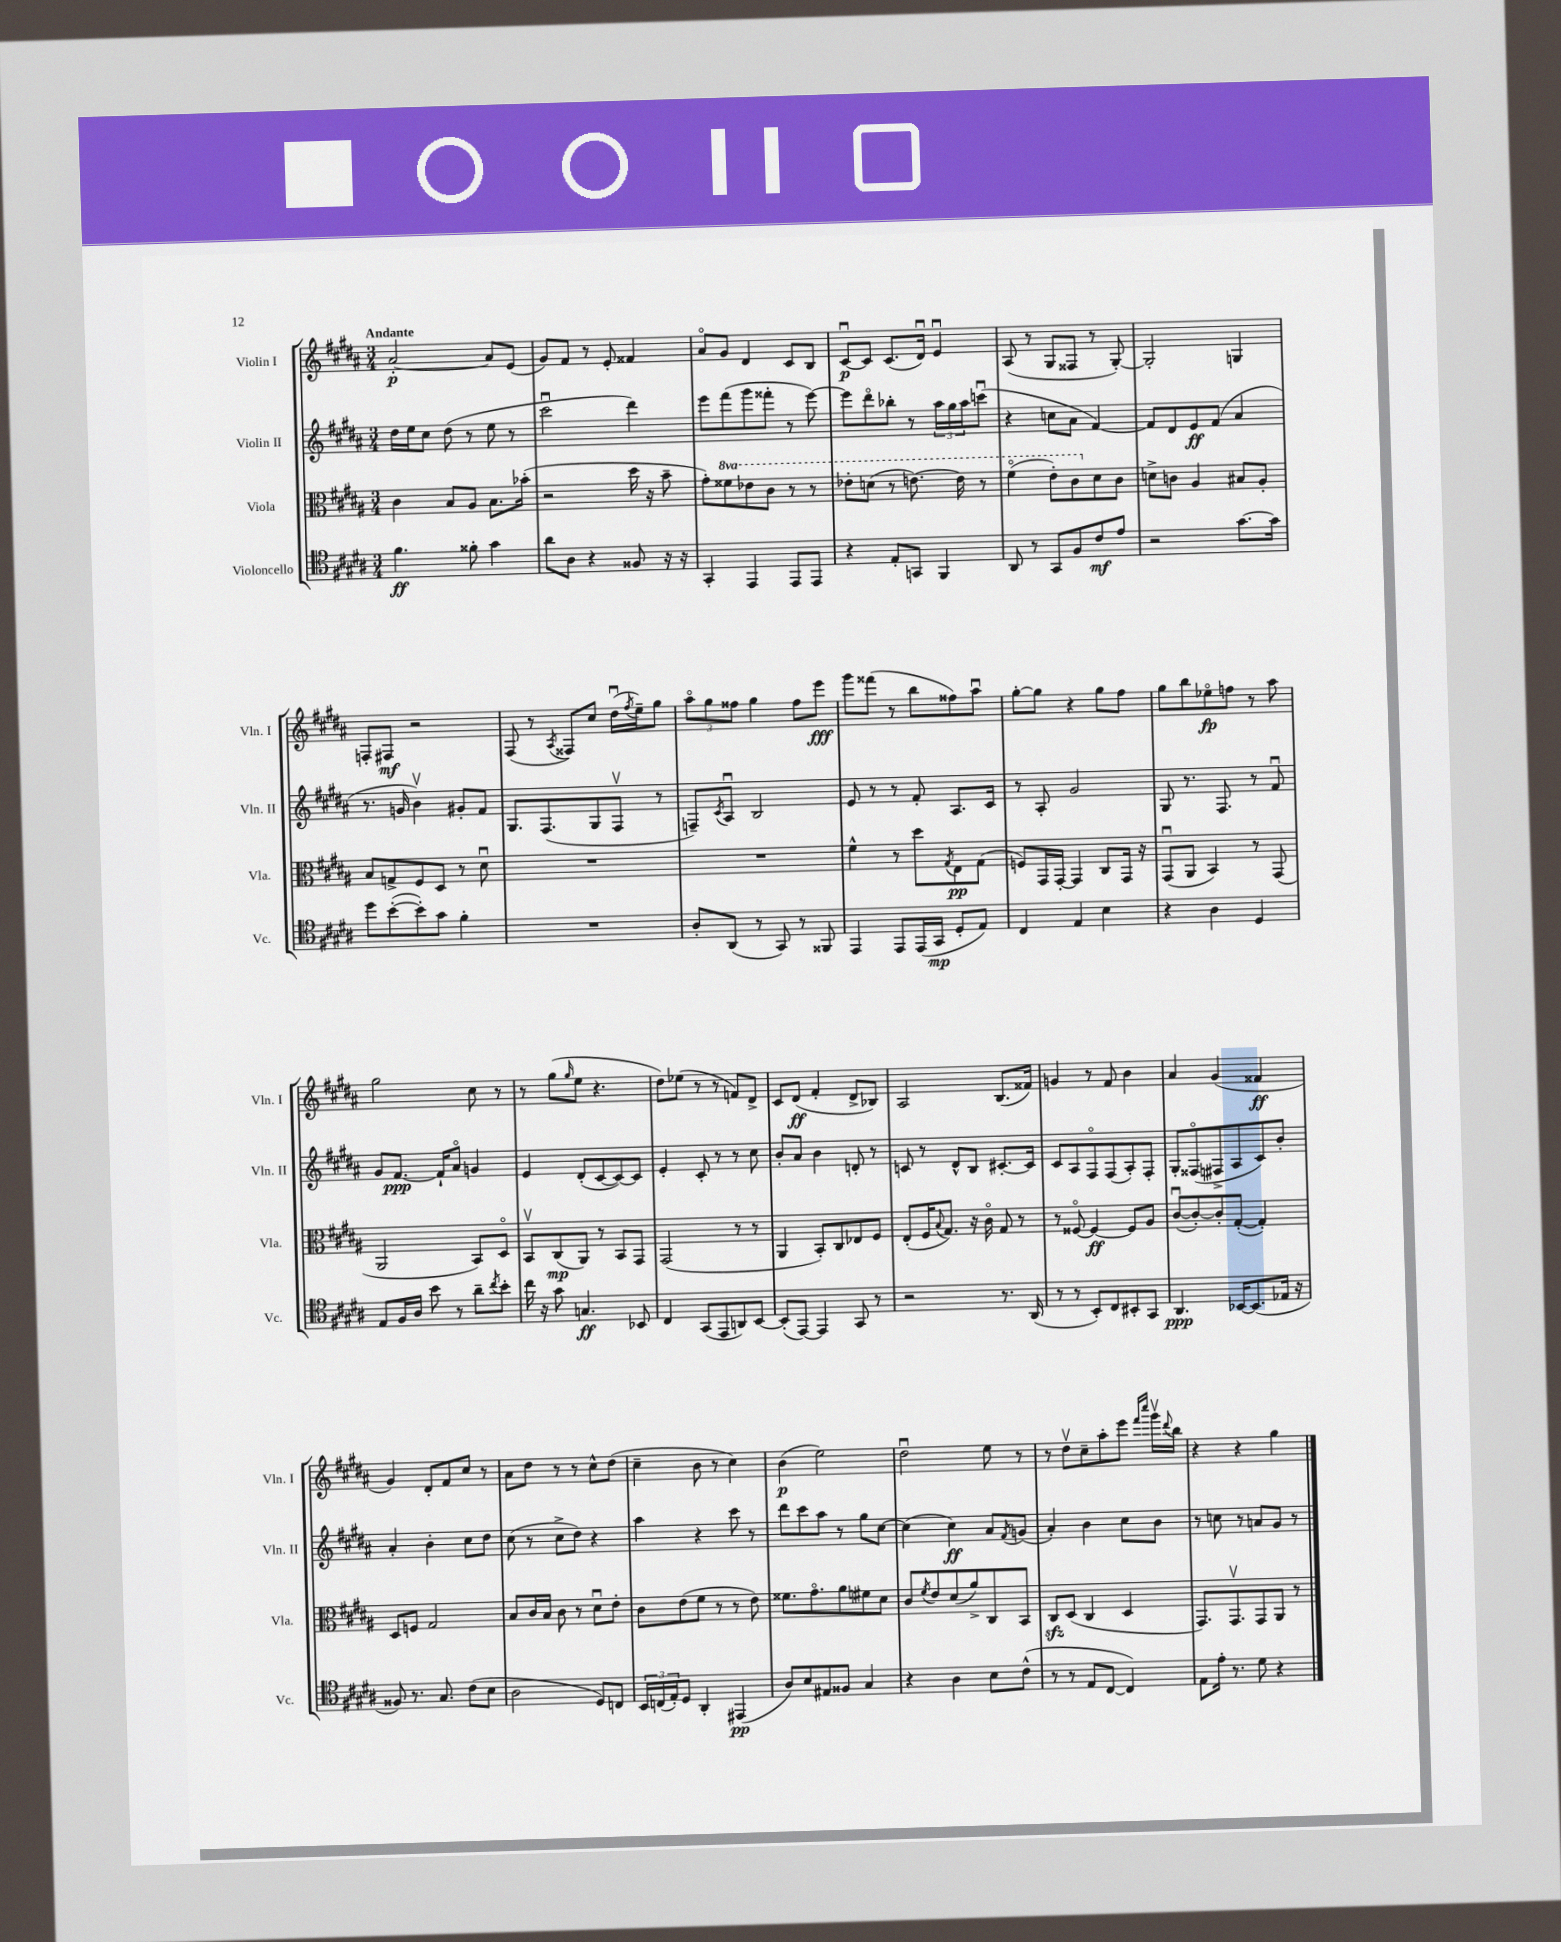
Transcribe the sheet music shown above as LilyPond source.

<<
\new StaffGroup <<
\new Staff = "s0" \with { instrumentName = "Violin I" shortInstrumentName = "Vln. I" } {
    \clef treble \key b \major \numericTimeSignature \time 3/4 \tempo "Andante"
    ais'2~-.\p ais'8 e'8( |
    gis'8) fis'8 r8 e'8-. fisis'4 |
    ais'8\flageolet gis'8 dis'4 cis'8 b8 |
    cis'8~\downbow\p cis'8 cis'8.( dis'16\downbow) e'4\downbow |
    ais8( r8 gis8 fisis8 r8 gis8~-.) |
    gis2-. g4 |
    f8-. fis8\mf r2 |
    fis8( r8 \acciaccatura { ais8 } fisis8) cis''8 dis''16\downbow( \acciaccatura { fis''8 } e''16--) gis''8 |
    \tuplet 3/2 { ais''8\flageolet gis''8 fisis''8 } gis''4 fisis''8 e'''8\fff |
    gis'''8 fisis'''8( r8 b''8 fisis''8) ais''8\downbow |
    gis''8~-. gis''8 r4 gis''8 fis''8 |
    gis''8 b''8 ees''8\flageolet\fp f''8 r8 ais''8 |
    gis''2 cis''8 r8 |
    r8 gis''8( \grace { gis''16 } e''8 r4. |
    dis''8) ees''8( r8 r8 f'8) dis'8-> |
    cis'8 dis'8\ff( fis'4-. dis'8-> bes8) |
    ais2 b8.( fisis'16) |
    g'4 r8 fis'8 b'4 |
    ais'4 gis'4( fisis'4\ff |
    gis'4) dis'8-. fis'8 cis''8 r8 |
    ais'8 dis''8 r8 r8 cis''8-^ dis''8( |
    cis''4-- b'8 r8 cis''4) |
    b'4\p( e''2) |
    dis''2\downbow e''8 r8 |
    r8 dis''8\upbow cis''8-- ais''8-. e'''8 \grace { fis'''16 cis''''16 } gis'''16\upbow \appoggiatura { dis'''8 } b''16 |
    r4 r4 gis''4 \bar "|." |
}
\new Staff = "s1" \with { instrumentName = "Violin II" shortInstrumentName = "Vln. II" } {
    \clef treble \key b \major \numericTimeSignature \time 3/4
    dis''16 e''16 cis''8 dis''8( r8 e''8 r8 |
    cis'''2\downbow dis'''4) |
    e'''8 fis'''8( gis'''8 fisis'''8-. r8 e'''8~) |
    e'''8 dis'''8\flageolet bes''8-. r8 \tuplet 3/2 { ais''16 gis''16 ais''16 } c'''8\downbow( |
    r4 c''8 ais'8 fis'4~) |
    fis'8 dis'8 e'8\ff fis'8( ais'4 |
    r8. g'16 b'4\upbow) gis'8-. fis'8 |
    gis8. fis8.( gis8 fis8\upbow r8 |
    f8--) \acciaccatura { cis'8 } ais8\downbow b2 |
    e'8 r8 r8 fis'8-. ais8. cis'16 |
    r8 ais8-. gis'2 |
    gis8 r8. fis8. r8 fis'8\downbow |
    gis'8 fis'8.~\ppp fis'16-! ais'8\flageolet g'4 |
    e'4 dis'8-.( cis'8~ cis'8~) cis'8 |
    e'4-. cis'8-. r8 r8 cis''8 |
    b'8-. ais'8 b'4 d'8-. r8 |
    c'8 r8 dis'8-^ b8 cis'8.~-. cis'16 |
    cis'8 ais8 fis8\flageolet fis8( ais8-.) fis8-. |
    gis8-. fisis8\flageolet( fis8-> ais8 cis'8) b'8-. |
    ais'4-. b'4-. cis''8 dis''8 |
    cis''8( r8 cis''8-> dis''8) r4 |
    ais''4 r4 cis'''8 r8 |
    dis'''8 cis'''8 ais''8 r8 gis''8 cis''8~ |
    cis''4( cis''4\ff) ais'8 \acciaccatura { fis'8 } g'8( |
    ais'4-.) b'4 cis''8 b'8 |
    r8 c''8 r8 a'8 gis'8 r8 \bar "|." |
}
\new Staff = "s2" \with { instrumentName = "Viola" shortInstrumentName = "Vla." } {
    \clef alto \key b \major \numericTimeSignature \time 3/4 \set Staff.ottavationMarkups = #ottavation-simple-ordinals
    cis'4 b8 ais8 b8. bes'16-.( |
    r2 dis''16 r16 b'8-- |
    gis'8-.) \ottava #1 fisis''8 ees''8 cis''8 r8 r8 |
    ees''8-. d''8( r8 e''8.~) e''16 r8 |
    fis''4\flageolet( e''8-.) cis''8 \ottava #0 dis'8 cis'8 |
    d'8-> c'8 ais4 bis8 ais8-. |
    b8 g8-> fis8 dis8 r8 dis'8\downbow |
    R2. |
    R2. |
    fis'4-^ r8 dis''8 \acciaccatura { gis8 } e8\pp gis8( |
    f8) gis,16 gis,16~-. gis,4 cis8 gis,16 r16 |
    gis,8\downbow( ais,8 b,4) r8 gis,8( |
    ais,2 b,8) dis8\flageolet |
    b,8\upbow cis8\mp( ais,8) r8 b,8 gis,8 |
    gis,2( r8 r8 |
    ais,4 b,8-.) cis8 ees8 fis8 |
    e8-.( fis16 \appoggiatura { b8 } gis8.) r16 cis'16\flageolet gis8 r8 |
    r8 fisis8~\flageolet fisis4~\ff fisis8 ais8 |
    cis'8~\downbow( cis'8~-.) cis'8-. gis8~-.( gis4-.) |
    dis8 f8 gis2 |
    b8 cis'16 b16 cis'8 r8 dis'8\downbow e'8-. |
    cis'8 e'8( fis'8 r8 r8 e'8) |
    fisis'8. gis'8.\flageolet ais'8 fis'8 dis'8 |
    cis'8 \acciaccatura { fis'8 } e'8 dis'8( ais'8->) cis8 b,8 |
    cis8\sfz dis8( cis4 dis4 |
    gis,8.) gis,8.\upbow gis,8 ais,8 r8 \bar "|." |
}
\new Staff = "s3" \with { instrumentName = "Violoncello" shortInstrumentName = "Vc." } {
    \clef tenor \key b \major \numericTimeSignature \time 3/4
    fis'4.\ff fisis'8-. gis'4 |
    ais'8 ais8 r4 fisis8 r16 r16 |
    gis,4-. e,4 e,8 e,8 |
    r4 e8-. g,8 fis,4 |
    ais,8 r8 gis,8 fis8 cis'8\mf e'8 |
    r2 gis'8.~ gis'16 |
    dis''8 b'8~-.( b'8-.) gis'8 fis'4-. |
    R2. |
    ais8-. ais,8( r8 gis,8) r8 fisis,8 |
    e,4 e,8 e,16( gis,16\mp dis8-. e8) |
    cis4 e4 b4 |
    r4 ais4 dis4 |
    e8 fis16 ais16 b'8 r8 ais'8-- \acciaccatura { cis''8 } b'8-. |
    cis''16 r16 gis'8 g4.\ff bes,8 |
    cis4 gis,8( e,8 a,8) b,8~ |
    b,8-.( e,8~) e,4 gis,8 r8 |
    r2 r8. ais,16( |
    r8 r8 b,8-.) cis8 bis,8-. gis,8 |
    ais,4.\ppp bes,16~ bes,8.( ees16 r16 |
    fisis8) r8. gis8. cis'8( b8 |
    ais2 dis8) c8 |
    \tuplet 3/2 { b,16 c16( e16-.) } dis8 ais,4-. eis,4\pp( |
    ais8) b8 eis8 fisis8 gis4 |
    r4 ais4 b8 cis'8-^( |
    r8 r8 e8 cis8~ cis4) |
    e8 e'16-. r8. dis'8 r4 \bar "|." |
}
>>
>>
\layout { \context { \Score \remove "Bar_number_engraver" } }
